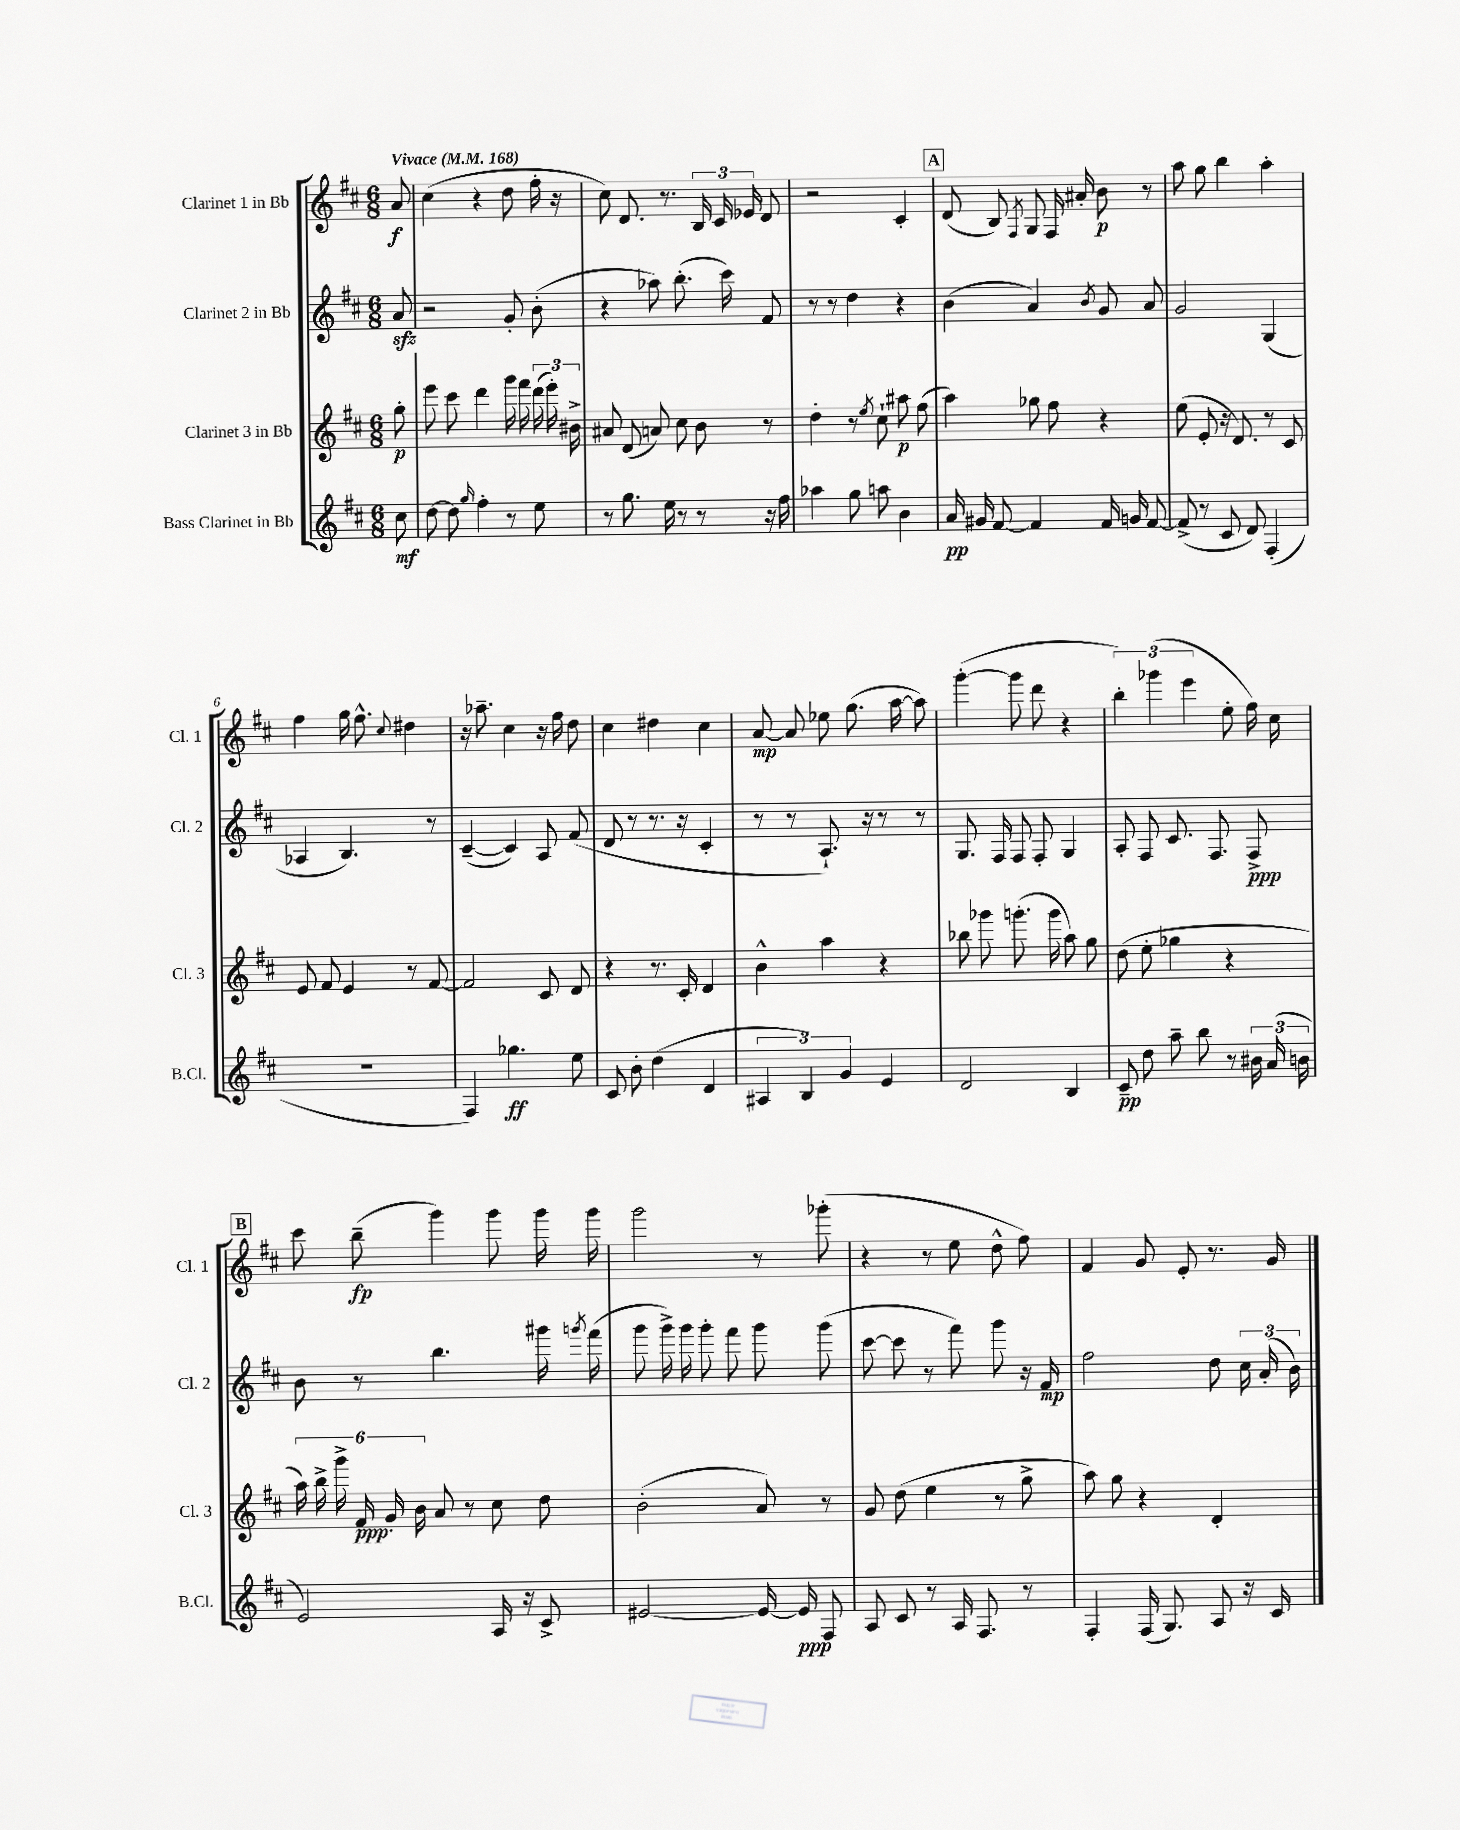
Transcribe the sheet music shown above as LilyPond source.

<<
\new StaffGroup <<
\new Staff = "s0" \with { instrumentName = "Clarinet 1 in Bb" shortInstrumentName = "Cl. 1" } {
    \clef treble \key d \major \numericTimeSignature \time 6/8 \partial 8 \tempo "Vivace" 4 = 168
    \autoBeamOff a'8\f |
    cis''4( r4 d''8 fis''16-. r16 |
    cis''8) d'8. r8. \tuplet 3/2 { b16 cis'16 ees'16 } d'8 |
    r2 cis'4-. |
    \mark \markup { \box "A" } d'8( b8) \acciaccatura { fis8 } g8 fis16 ais'16-. b'8\p r8 |
    a''8 g''8 b''4 a''4-. |
    fis''4 g''16 fis''8.-^ \appoggiatura { cis''8 } dis''4 |
    r16 aes''8.-- cis''4 r16 fis''16 d''8 |
    cis''4 dis''4 cis''4 |
    a'8~\mp a'8 ees''8 g''8.( a''16~ a''8) |
    g'''4~-.( g'''8 d'''8 r4 |
    \tuplet 3/2 { b''4-.) ges'''4( e'''4 } e''8-. fis''16) cis''16 |
    \mark \markup { \box "B" } cis'''8 b''8--\fp( g'''4) g'''8 g'''16 g'''16 |
    g'''2 r8 ges'''8-.( |
    r4 r8 e''8 d''8-^ fis''8) |
    fis'4 g'8 e'8-. r8. g'16 \bar "|." |
}
\new Staff = "s1" \with { instrumentName = "Clarinet 2 in Bb" shortInstrumentName = "Cl. 2" } {
    \clef treble \key d \major \numericTimeSignature \time 6/8 \partial 8
    \autoBeamOff a'8\sfz |
    r2 g'8-. b'8-.( |
    r4 aes''8) b''8.-.( cis'''16) fis'8 |
    r8 r8 d''4 r4 |
    \mark \markup { \box "A" } b'4( a'4) \acciaccatura { b'8 } g'8 a'8 |
    g'2 g4( |
    aes4 b4.) r8 |
    cis'4~--( cis'4) a8 fis'8( |
    d'8 r8 r8. r16 cis'4-. |
    r8 r8 a8.-!) r16 r8 r8 |
    g8. fis16 fis8 fis8-. g4 |
    a8-. fis8 cis'8. fis8. fis8->\ppp |
    \mark \markup { \box "B" } b'8 r8 b''4. gis'''16 \acciaccatura { g'''8 } fis'''16( |
    g'''8 g'''16->) g'''16 g'''8-. fis'''8 g'''8 g'''8( |
    cis'''8~ cis'''8 r8 fis'''8) g'''8 r16 fis'16\mp |
    fis''2 d''8 \tuplet 3/2 { cis''16 a'16-.( b'16) } \bar "|." |
}
\new Staff = "s2" \with { instrumentName = "Clarinet 3 in Bb" shortInstrumentName = "Cl. 3" } {
    \clef treble \key d \major \numericTimeSignature \time 6/8 \partial 8
    \autoBeamOff g''8-.\p |
    e'''8 cis'''8 d'''4 g'''16 fis'''16 \tuplet 3/2 { d'''16( e'''16-.) bis'16-> } |
    ais'8 d'8( a'8) cis''8 b'8 r8 |
    d''4-. r8 \acciaccatura { e''8 } cis''8-! ais''8\p fis''8( |
    \mark \markup { \box "A" } a''4) ges''8 fis''8 r4 |
    e''8( e'8-. r16 d'8.) r8 cis'8 |
    e'8 fis'8 e'4 r8 fis'8~ |
    fis'2 cis'8 d'8 |
    r4 r8. cis'16-. d'4 |
    b'4-^ a''4 r4 |
    bes''8 ges'''8 g'''8.-.( g'''16 a''8) g''8 |
    d''8( e''8-. ges''4 r4 |
    \mark \markup { \box "B" } \tuplet 6/4 { a''16) b''16-> g'''16-> fis'16\ppp g'16-. b'16 } a'8 r8 cis''8 d''8 |
    b'2-.( a'8) r8 |
    g'8 d''8( e''4 r8 g''8-> |
    a''8) g''8 r4 d'4-. \bar "|." |
}
\new Staff = "s3" \with { instrumentName = "Bass Clarinet in Bb" shortInstrumentName = "B.Cl." } {
    \clef treble \key d \major \numericTimeSignature \time 6/8 \partial 8
    \autoBeamOff cis''8\mf |
    d''8~ d''8 \grace { g''16 } fis''4-. r8 e''8 |
    r8 g''8. e''16 r8 r8 r16 fis''16 |
    aes''4 g''8 a''8 b'4 |
    \mark \markup { \box "A" } a'16\pp gis'16 fis'8~ fis'4 fis'16 g'16 fis'8~ |
    fis'8->( r8 cis'8 d'8) fis4-.( |
    R2. |
    fis4) ges''4.\ff e''8 |
    cis'8 b'8-. d''4( d'4 |
    \tuplet 3/2 { ais4 b4) g'4 } e'4 |
    d'2 b4 |
    cis'8--\pp d''8 a''8-- b''8 r8 \tuplet 3/2 { bis'16 a'16( b'16 } |
    \mark \markup { \box "B" } e'2) a16 r16 cis'8-> |
    eis'2~ eis'16~ eis'16\ppp fis8 |
    a8 cis'8 r8 a16 fis8. r8 |
    fis4-. fis16( g8.) a8 r16 cis'16 \bar "|." |
}
>>
>>
